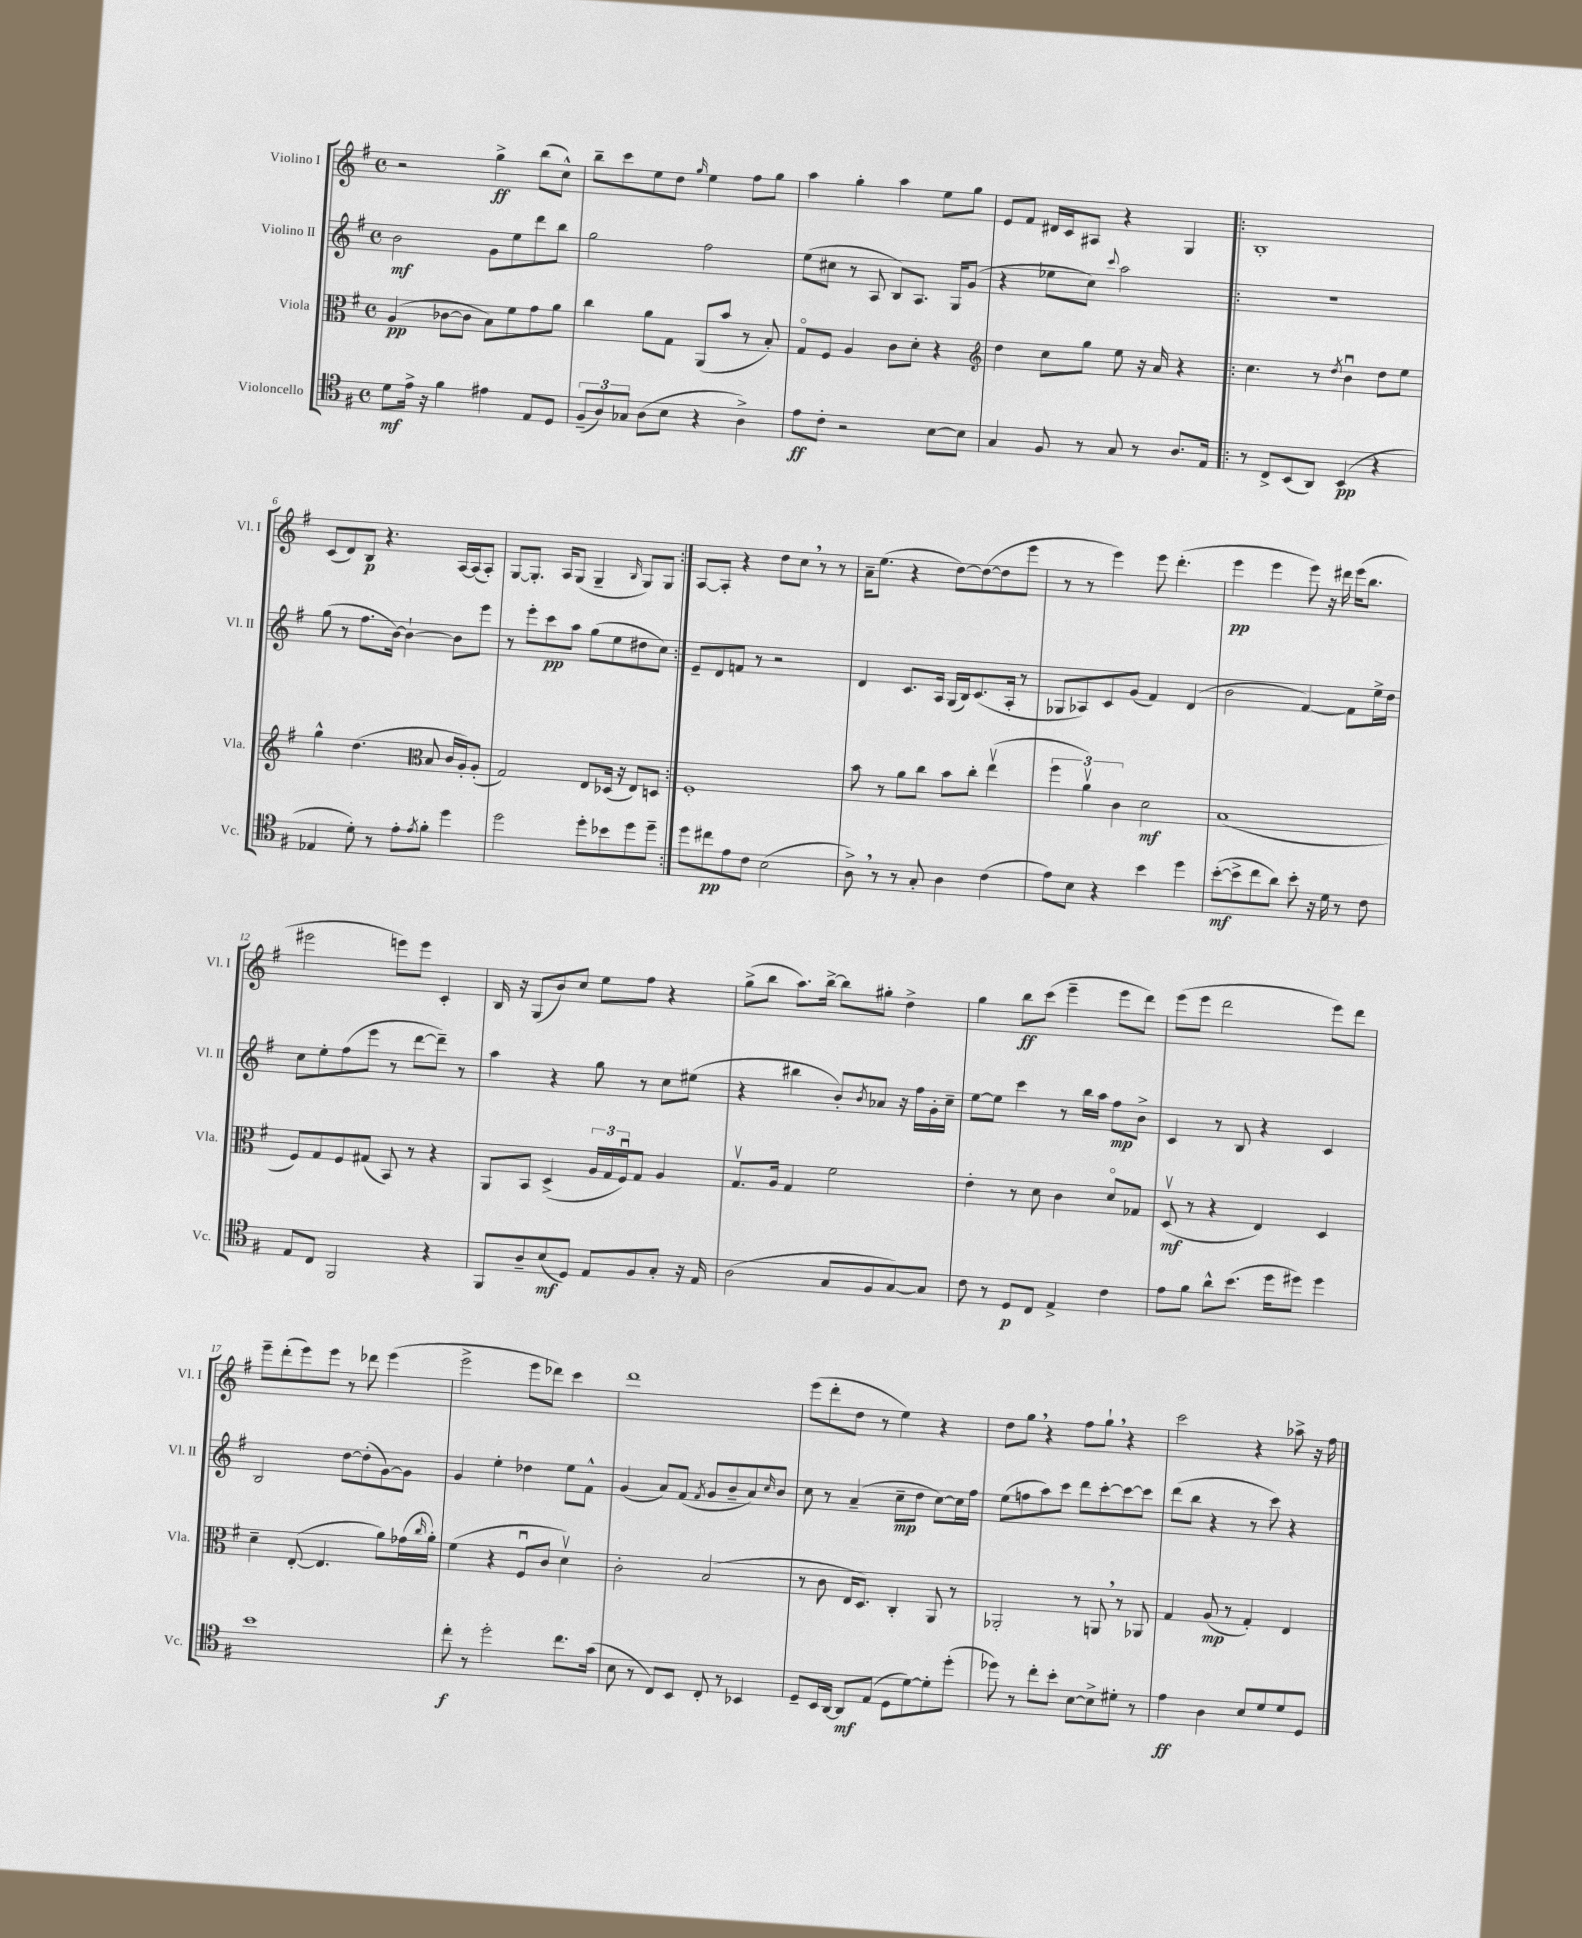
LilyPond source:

<<
\new StaffGroup <<
\new Staff = "s0" \with { instrumentName = "Violino I" shortInstrumentName = "Vl. I" } {
    \clef treble \key g \major \defaultTimeSignature \time 4/4
    r2 g''4->\ff b''8( c''8-^) |
    b''8-- c'''8 e''8 d''8 \grace { g''16 } e''4 fis''8 g''8 |
    a''4 g''4-. a''4 e''8 g''8 |
    e'8 fis'8 dis'16 c'16 ais8 r4 g4 |
    \repeat volta 2 { b1-. |
    c'8( d'8) b8\p r4. a16~ a16( a8-.) |
    g8~ g8.-. a16 g8( g4-- \grace { b16 } g8) g8 | }
    a8~ a8-. r4 d''8 c''8 \breathe r8 r8 |
    a'16-- e''8.( r4 d''8~) d''8~( d''8 e'''8 |
    r8 r8 e'''4) e'''8 d'''4.-.( |
    e'''4\pp e'''4 e'''8) r16 dis'''16 e'''16( b''8. |
    eis'''2 e'''8) e'''8 c'4-. |
    b16 r16 g8( b'8) c''8 e''8 fis''8 r4 |
    g''8->( b''8 a''8.) b''16~-> b''8 gis''8-. d''4-> |
    g''4 b''8\ff c'''8( e'''4-- e'''8 d'''8) |
    e'''8( e'''8 d'''2 e'''8) d'''8 |
    e'''8-- d'''8-.( e'''8) e'''8 r8 des'''8 e'''4( |
    e'''2-> e'''8 des'''8) c'''4 |
    d'''1 |
    e'''8( d'''8-. d''8 r8 e''4) r4 |
    d''8 g''8 \breathe r4 fis''8 g''8-! \breathe r4 |
    c'''2 r4 aes''8-> r16 fis''16 \bar "|." |
}
\new Staff = "s1" \with { instrumentName = "Violino II" shortInstrumentName = "Vl. II" } {
    \clef treble \key g \major \defaultTimeSignature \time 4/4
    b'2\mf g'8 e''8 d'''8 b''8 |
    g''2 fis''2 |
    e''8( cis''8 r8 a8 b8) a8. g16 g'8( |
    r4 ees''8 c''8) \appoggiatura { c'''8 } a''2 |
    \repeat volta 2 { r1 |
    g''8( r8 fis''8. b'16~) b'4~-! b'8 e'''8 |
    r8 e'''8-. c'''8\pp a''8 g''8( e''8 dis''8 c''8) | }
    e'8-- d'8 f'8 r8 r2 |
    d'4 c'8. a16 g16( b16) c'8.( a16-. r8 |
    ges8 aes8) c'8 g'8( fis'4) d'4( |
    b'2 fis'4~) fis'8 e''16-> d''16 |
    c''8 e''8-. fis''8( e'''8 r8 d'''8~ d'''8--) r8 |
    a''4 r4 g''8 r8 c''8 eis''8( |
    r4 bis''4 b'8-.) \acciaccatura { b'8 } aes'8 r16 fis''16 g'16-. c''16-- |
    e''8~ e''8 c'''4 r8 b''16 a''16 fis''8\mp b'8-> |
    c'4 r8 b8 r4 c'4 |
    b2 d''8~ d''8-.( g'8~) g'8 |
    g'4 e''4-. des''4 e''8 fis'8-^ |
    g'4( a'8) fis'8( \acciaccatura { fis'8 } g'8 b'8-- a'8) \grace { c''16 } b'8 |
    c''8 r8 a'4--( c''8--\mp d''8 c''8~) c''16 fis''16 |
    e''8( f''8 a''8) c'''8 d'''8 c'''8~-. c'''8~ c'''8 |
    d'''8( b''8 r4 r8 c'''8) r4 \bar "|." |
}
\new Staff = "s2" \with { instrumentName = "Viola" shortInstrumentName = "Vla." } {
    \clef alto \key g \major \defaultTimeSignature \time 4/4
    a4\pp( ces'8~ ces'8 b8) fis'8 g'8 a'8 |
    c''4 a'8 g8 a,8( b'8 r8 b8-.) |
    g8\flageolet fis8 a4 c'8 d'8-. r4 |
    \clef treble d''4 c''8 g''8 e''8 r16 a'16 r4 |
    \repeat volta 2 { c''4. r8 \acciaccatura { d''8 } b'4\downbow d''8 e''8 |
    g''4-^ d''4.( \clef alto b8 c'16 a16-.) a8-.( |
    g2) e8 des16( r16 e8) d8 | }
    fis1-. |
    b'8 r8 a'8 c''8 b'8 c''8-. e''4\upbow( |
    \tuplet 3/2 { fis''4 a'4\upbow) c'4 } d'2\mf |
    b1( |
    fis8) g8 fis8 gis8( b,8) r8 r4 |
    a,8 b,8 d4->( \tuplet 3/2 { a16 g16 fis16\downbow) } g8 a4 |
    g8.\upbow a16 g4 fis'2 |
    e'4-. r8 d'8 c'4 d'8\flageolet ges8 |
    d8\upbow\mf( r8 r4 e4) d4 |
    d'4-- e8~-.( e4. a'8) ges'16( \grace { c''16 } a'16-.) |
    fis'4( r4 fis8\downbow c'8 d'4\upbow) |
    c'2-. b2( |
    r8 c'8 e16 d8.) c4-. a,8 r8 |
    aes,2-. r8 a,8 \breathe r8 aes,8 |
    g4 a8\mp( r8 g4-.) e4 \bar "|." |
}
\new Staff = "s3" \with { instrumentName = "Violoncello" shortInstrumentName = "Vc." } {
    \clef tenor \key g \major \defaultTimeSignature \time 4/4
    d'8\mf e'16-> r16 fis'4 eis'4 e8 d8 |
    \tuplet 3/2 { fis8--( a8) ges8 } a8( b8 r4 a4->) |
    e'8\ff c'8-. r2 b8~ b8 |
    g4 fis8 r8 g8 r8 a8. e16 |
    \repeat volta 2 { r8 c8-> b,8( a,8) b,4\pp( r4 |
    ees4 d'8-.) r8 e'8-. \acciaccatura { e'8 } fis'8-. d''4 |
    d''2 d''8-. bes'8 d''8 d''8-- | }
    d''8 cis''8\pp e'8 c'8 b2( |
    a8->) \breathe r8 r8 g8-. a4 c'4( |
    e'8) b8 r4 b'4 d''4 |
    b'8~-.\mf( b'8-> c''8 a'8) b'8-. r16 d'16 r8 c'8 |
    e8 c8 fis,2 r4 |
    fis,8 a8-- b8\mf( d8) e8 fis8 g8-. r16 e16 |
    a2( g8 fis8 g8~) g8 |
    c'8 r8 d8\p c8 e4-> c'4 |
    e'8 fis'8 a'8-^ b'8.( d''16 dis''8) dis''4 |
    b'1 |
    c''8-.\f r8 d''2-. c''8. g'16( |
    b8 r8 c8) b,8 c8-. r8 bes,4 |
    d8-- b,16 a,16~ a,8\mf e8( d8 d'8~) d'8-. d''8-.( |
    des''8) r8 c''8-. b'8-. b8~ b8-> dis'8-. r8 |
    e'4\ff a4 b8 d'8 d'8 d8 \bar "|." |
}
>>
>>
